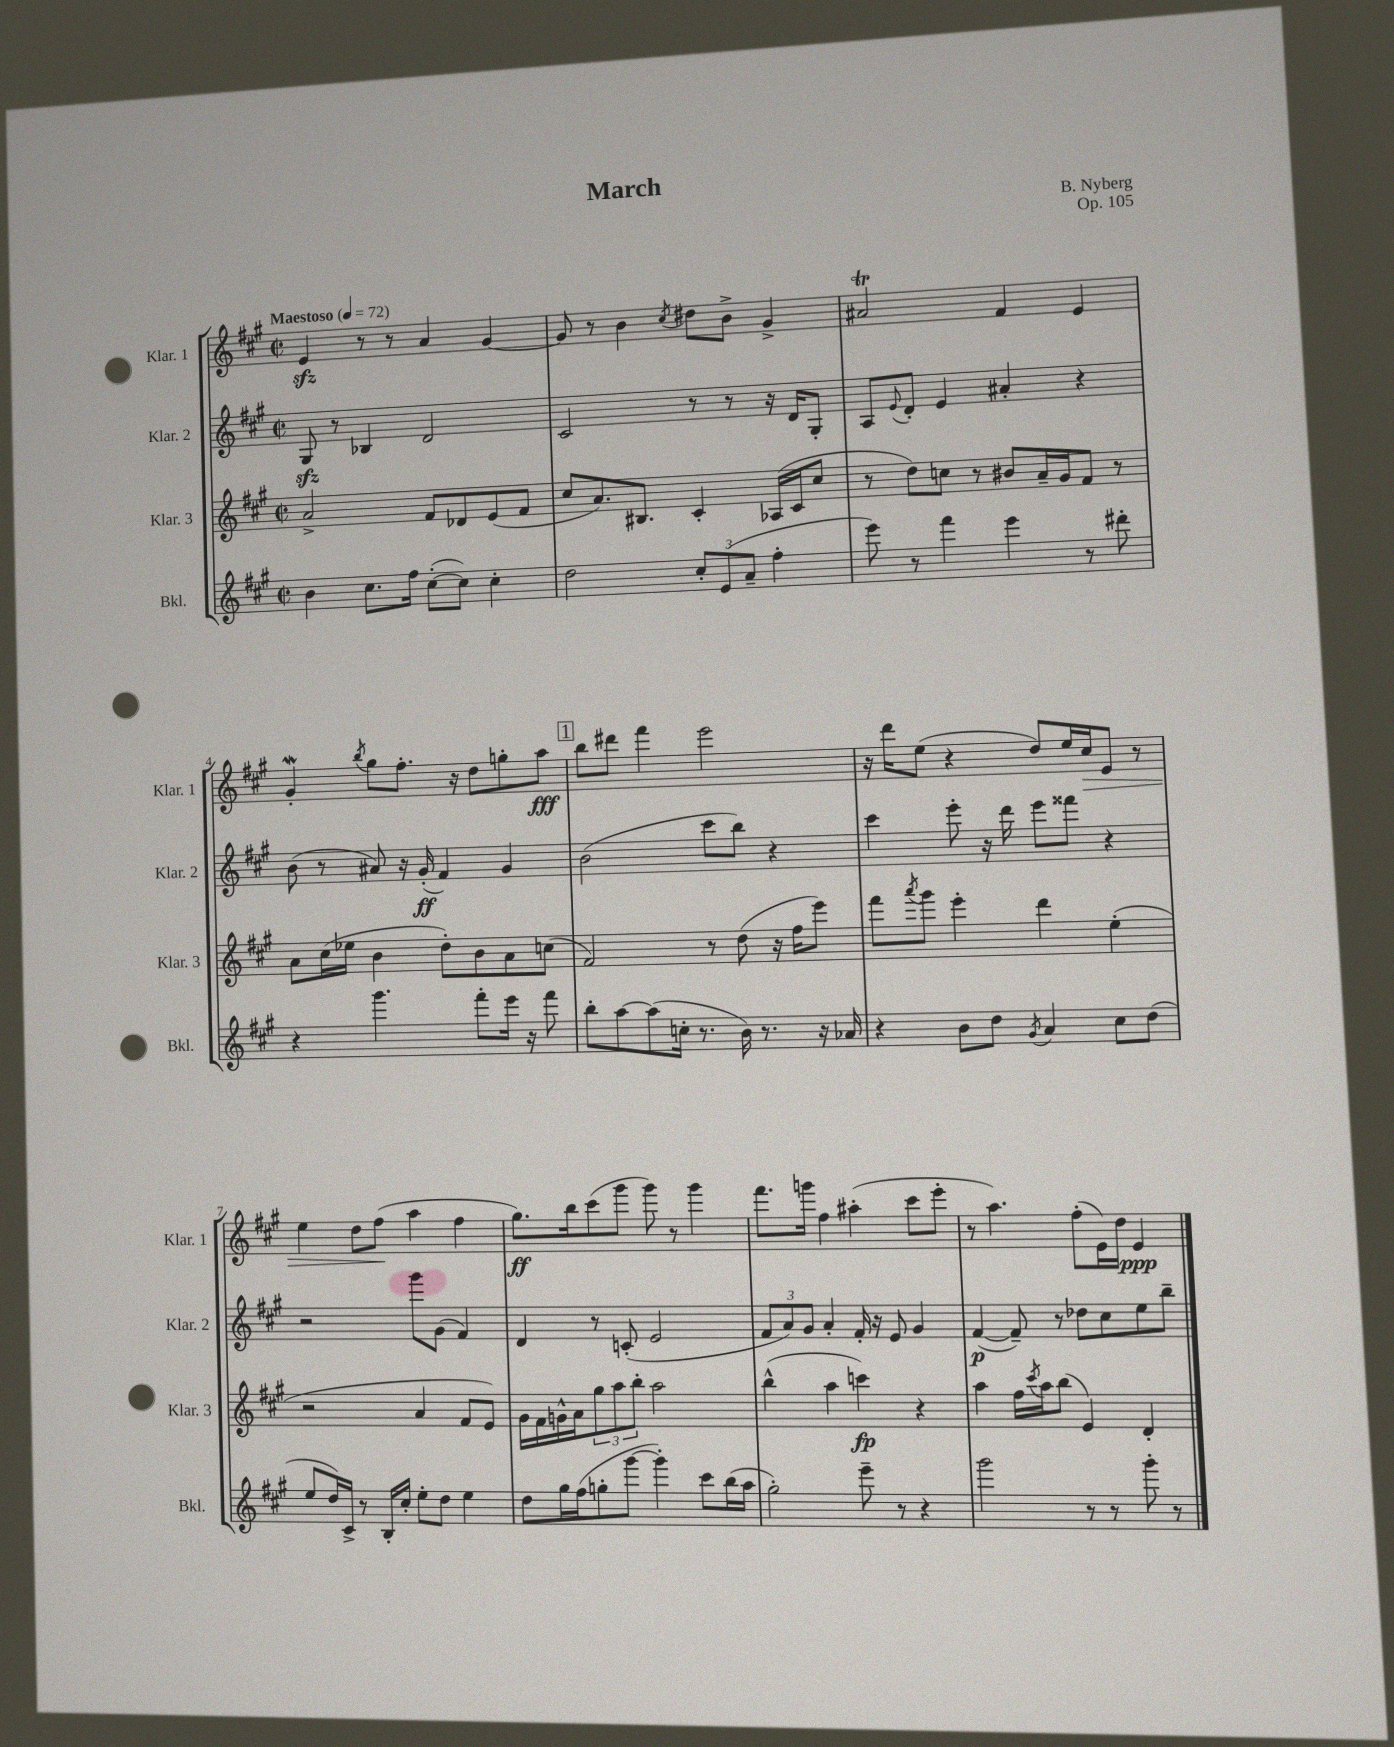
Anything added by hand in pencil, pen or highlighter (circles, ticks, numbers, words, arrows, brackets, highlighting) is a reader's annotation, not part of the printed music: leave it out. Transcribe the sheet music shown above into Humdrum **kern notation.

**kern	**kern	**dynam	**kern	**dynam	**kern	**dynam
*part4	*part3	*part3	*part2	*part2	*part1	*part1
*staff4	*staff3	*staff3	*staff2	*staff2	*staff1	*staff1
*I"Bkl.	*I"Klar. 3	*	*I"Klar. 2	*	*I"Klar. 1	*
*I'Bkl.	*I'Klar. 3	*	*I'Klar. 2	*	*I'Klar. 1	*
*clefG2	*clefG2	*	*clefG2	*	*clefG2	*
*k[f#c#g#]	*k[f#c#g#]	*	*k[f#c#g#]	*	*k[f#c#g#]	*
*M2/2	*M2/2	*	*M2/2	*	*M2/2	*
*met(c|)	*met(c|)	*	*met(c|)	*	*met(c|)	*
*MM72	*MM72	*	*MM72	*	*MM72	*
=1	=1	=1	=1	=1	=1	=1
!	!	!	!	!	!LO:TX:a:B:t=Maestoso	!
4b\	2a^/	.	8G#zz/	.	4ezz/	.
.	.	.	8r	.	.	.
8.cc#\L	.	.	4B-X/	.	8r	.
.	.	.	.	.	8r	.
16ff#\Jk	.	.	.	.	.	.
([8cc#'\L	8f#/L	.	2d/	.	4a/	.
8cc#\J])	8d-X/	.	.	.	.	.
4cc#'\	(8e/	.	.	.	[4g#/	.
.	8f#/J	.	.	.	.	.
=2	=2	=2	=2	=2	=2	=2
2dd\	8cc#/L	.	2c#/	.	8g#/]	.
.	8.a/)	.	.	.	8r	.
.	.	.	.	.	4b\	.
.	8.B#X/J	.	.	.	.	.
.	.	.	.	.	8qcc#/	.
12cc#'/L	4c#'/	.	8r	.	8dd#X\L	.
(12e/	.	.	.	.	.	.
.	.	.	8r	.	8b^\J	.
12a~/J	.	.	.	.	.	.
4ff#'\	(16A-X/LL	.	16r	.	4g#^/	.
.	16c#/J	.	16d/KL	.	.	.
.	8cc#/J	.	8G#'/J	.	.	.
=3	=3	=3	=3	=3	=3	=3
8eee\)	8r	.	8A/L	.	2a#Xt/	.
.	.	.	8qqe/	.	.	.
8r	8dd\L)	.	8d'/J	.	.	.
4fff#\	8ccn\J	.	4e/	.	.	.
.	8r	.	.	.	.	.
4eee\	8b#X/L	.	4a#X'/	.	4f#/	.
.	16a~/L	.	.	.	.	.
.	16g#/J	.	.	.	.	.
8r	8f#/J	.	4r	.	4e/	.
8ddd#X'\	8r	.	.	.	.	.
!!LO:LB:g=z
=4	=4	=4	=4	=4	=4	=4
4r	8a\L	.	(8b\	.	4g#W'/	.
.	(16cc#\L	.	8r	.	.	.
.	16ee-X\JJ	.	.	.	.	.
.	.	.	.	.	8qbb/	.
4.ggg#\	4b\	.	8a#X/)	.	8gg#\L	.
.	.	.	16r	.	8.ff#'\J	.
.	.	.	(16g#'/	ff	.	.
.	8dd'\L)	.	4f#/)	.	.	.
.	.	.	.	.	16r	.
8fff#'\L	8b\	.	.	.	8dd\L	.
16eee\Jk	8a\	.	4g#/	.	8ggn'\	.
16r	.	.	.	.	.	.
8fff#\	(8ccn\J	.	.	.	8aa\J	fff
!!LO:REH:place=s1:t=1
=5	=5	=5	=5	=5	=5	=5
8bb'\L	2f#/)	.	(2b\	.	8bb\L	.
[8aa\	.	.	.	.	8ddd#X\J	.
(8aa\]	.	.	.	.	4fff#\	.
16ccn'\Jk	.	.	.	.	.	.
8.r	.	.	.	.	.	.
.	8r	.	8ccc#\L	.	2eee\	.
16b\)	(8dd\	.	8bb\J)	.	.	.
8.r	.	.	.	.	.	.
.	16r	.	4r	.	.	.
.	16ff#\KL	.	.	.	.	.
16r	8eee\J)	.	.	.	.	.
16a-X/	.	.	.	.	.	.
=6	=6	=6	=6	=6	=6	=6
4r	8fff#\L	.	4ccc#\	.	16r	.
.	.	.	.	.	16ddd\KL	.
.	8qaaa/	.	.	.	.	.
.	8ggg#\J	.	.	.	(8ee\J	.
8b\L	4eee'\	.	8eee'\	.	4r	.
8dd\J	.	.	16r	.	.	.
.	.	.	16ddd\	.	.	.
8qg#/	.	.	.	.	.	.
4a/	4ddd\	.	8eee\L	.	8dd/L)	.
.	.	.	8fff##X\J	.	16ee/L	.
!	!	!	!	!	!	!LO:HP:b
.	.	.	.	.	16cc#/J	>
8cc#\L	(4ee'\	.	4r	.	8e/J	.
(8dd\J	.	.	.	.	8r	.
!!LO:LB:g=z
=7	=7	=7	=7	=7	=7	=7
8ee/L	2r	.	2r	.	4ee\	.
16dd/L)	.	.	.	.	.	.
16c#^/JJ	.	.	.	.	.	.
8r	.	.	.	.	8dd\L	.
16B'/LL	.	.	.	.	(8ff#\J	.
16cc#'/JJ	.	.	.	.	.	.
8ee'\L	4a/	.	8ggg#\L	.	4aa\	]
8dd\J	.	.	(8g#\J	.	.	.
4ee\	8f#/L	.	4f#/)	.	4ff#\	.
.	8e/J)	.	.	.	.	.
=8	=8	=8	=8	=8	=8	=8
8dd\L	16g#\LL	.	4d/	.	8.gg#\L)	ff
.	16f#\	.	.	.	.	.
16gg#\L	16gn^^\	.	.	.	.	.
(16ff#\J	16a\J	.	.	.	16bb\k	.
8ggn'\	12gg#\	.	8r	.	(8ccc#\	.
.	12aa\	.	.	.	.	.
[8ggg#\J	.	.	(8cn'/	.	8ggg#\J	.
.	12bb'\J	.	.	.	.	.
4ggg#'\])	2aa\	.	2e/	.	8ggg#\)	.
.	.	.	.	.	8r	.
8ccc#\L	.	.	.	.	4ggg#\	.
(16bb\L	.	.	.	.	.	.
16aa\JJ	.	.	.	.	.	.
=9	=9	=9	=9	=9	=9	=9
2gg#'\)	(4bb^^\	.	12f#/L	.	8.fff#\L	.
.	.	.	12a/)	.	.	.
.	.	.	12g#/J	.	.	.
.	.	.	.	.	16gggn\Jk	.
.	4aa\	.	4a'/	.	4ff#\	.
8eee~\	4cccn\)	fp	16f#'/	.	(4aa#X'\	.
.	.	.	16r	.	.	.
8r	.	.	8e/	.	.	.
4r	4r	.	4g#/	.	8ccc#\L	.
.	.	.	.	.	8eee'\J	.
=10	=10	=10	=10	=10	=10	=10
2ggg#\	4aa\	.	([4f#/	p	8r	.
.	.	.	.	.	4.aa\)	.
.	16ff#\LL	.	8f#~/])	.	.	.
.	8qccc#/	.	.	.	.	.
.	16aa\J	.	.	.	.	.
.	(8bb\J	.	8r	.	.	.
8r	4e/)	.	8dd-X\L	.	(8ff#'\L	.
8r	.	.	8cc#\	.	16e\L)	.
.	.	.	.	.	16dd\JJ	.
8ggg#'\	4d'/	.	8ee\	.	4e/	ppp
8r	.	.	8bb~\J	.	.	.
==	==	==	==	==	==	==
*-	*-	*-	*-	*-	*-	*-
